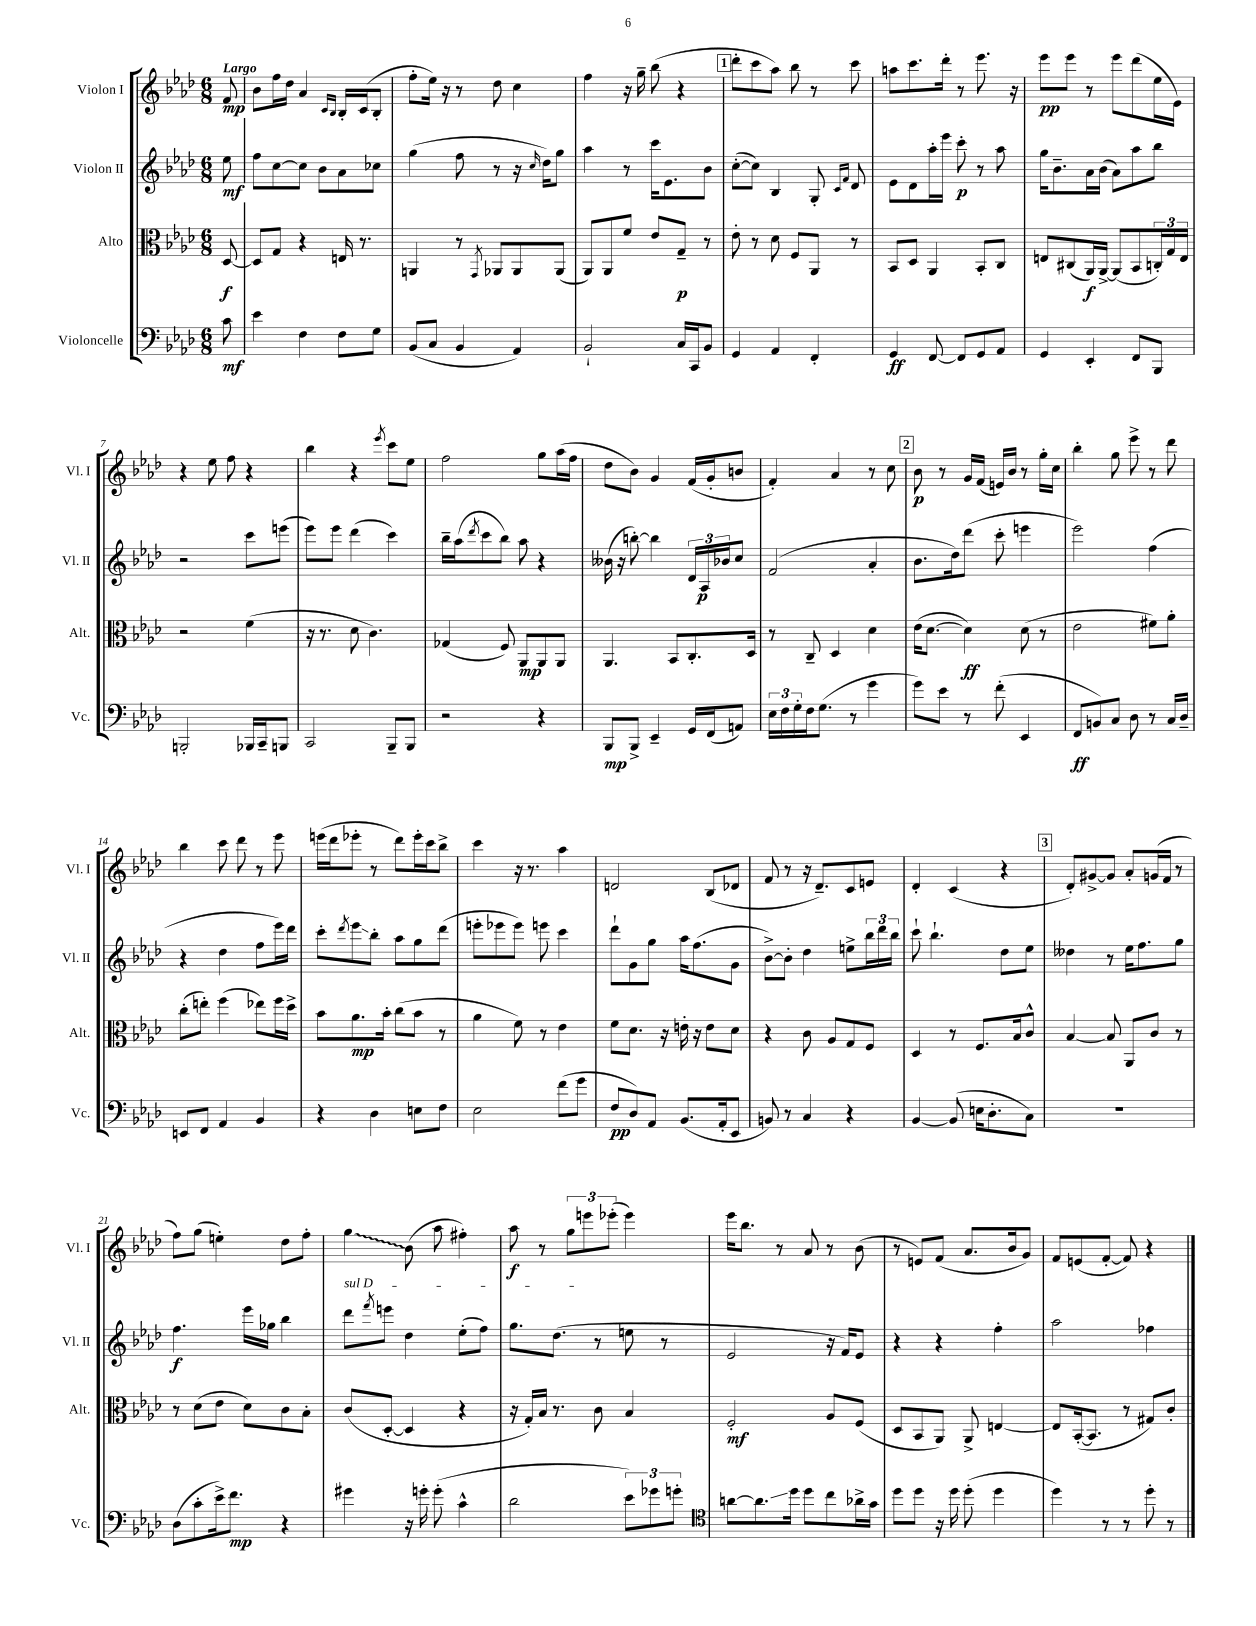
<<
\new StaffGroup <<
\new Staff = "s0" \with { instrumentName = "Violon I" shortInstrumentName = "Vl. I" } {
    \clef treble \key aes \major \numericTimeSignature \time 6/8 \partial 8 \tempo "Largo"
    f'8\mp |
    bes'8 f''16 des''16 aes'4 \grace { c'16 bes16 } bes16-. c'16( bes8-. |
    f''8-. ees''16) r16 r8 des''8 c''4 |
    f''4 r16 g''16-- bes''8( r4 |
    \mark \markup { \box "1" } des'''8-. c'''8 aes''8) bes''8 r8 c'''8 |
    a''8 c'''8. des'''16-. r8 ees'''8. r16 |
    ees'''8\pp ees'''8 r8 ees'''8 des'''8( ees''16 ees'16) |
    r4 ees''8 f''8 r4 |
    bes''4 r4 \acciaccatura { ees'''8 } c'''8 ees''8 |
    f''2 g''8 aes''16( f''16 |
    des''8 bes'8) g'4 f'16( g'16-. b'8 |
    f'4-.) aes'4 r8 c''8 |
    \mark \markup { \box "2" } bes'8\p r8 g'16 f'16( e'16) bes'16 r8 g''16-. c''16 |
    bes''4-. g''8 ees'''8-> r8 des'''8 |
    bes''4 c'''8 des'''8 r8 ees'''8 |
    e'''16( des'''16 ees'''8-. r8 des'''8) ees'''16-. c'''16 bes''8-> |
    c'''4 r16 r8. aes''4 |
    d'2 bes8( des'8 |
    f'8 r8 r16 des'8.--) c'8 e'8 |
    des'4-. c'4( r4 |
    \mark \markup { \box "3" } des'8-.) gis'8~-> gis'8 aes'8-. g'16( f'16 r8 |
    f''8) g''8( e''4-.) des''8 f''8-. |
    \once \override Glissando.style = #'zigzag g''4\glissando bes'8( aes''8 fis''4-.) |
    aes''8\f r8 \tuplet 3/2 { g''8 e'''8 ees'''8-.( } ees'''4) |
    ees'''16 bes''8. r8 aes'8 r8 bes'8( |
    r8 e'8) f'8( aes'8. bes'16 g'8) |
    f'8 e'8( f'8~-. f'8) r4 \bar "|." |
}
\new Staff = "s1" \with { instrumentName = "Violon II" shortInstrumentName = "Vl. II" } {
    \clef treble \key aes \major \numericTimeSignature \time 6/8 \partial 8
    ees''8\mf |
    f''8 c''8~ c''8 bes'8 aes'8 ces''8 |
    g''4( f''8 r8 r16 \grace { c''16 } des''16) g''8 |
    aes''4 r8 c'''16 ees'8. bes'8 |
    \mark \markup { \box "1" } c''8~-.( c''8) bes4 g8-. \grace { c'16 f'16 } des'8 |
    ees'8 des'8 aes''16-. ees'''16 c'''8-.\p r8 aes''8 |
    g''16 bes'8.-- aes'16 bes'16( aes'8) aes''8 bes''8 |
    r2 c'''8 e'''8( |
    ees'''8) ees'''8 des'''4( c'''4) |
    bes''16-- aes''16( \acciaccatura { des'''8 } c'''8 bes''8) aes''8 r4 |
    beses'16( r16 b''8~-.) b''4 \tuplet 3/2 { des'16 aes16\p bes'16 } c''8 |
    f'2( aes'4-. |
    \mark \markup { \box "2" } bes'8. des''16) des'''8( c'''8-. e'''4 |
    ees'''2) f''4( |
    r4 des''4 f''8 ees'''16) des'''16 |
    c'''8-. \acciaccatura { des'''8 } ees'''8\glissando bes''8-. aes''8 g''8 des'''8( |
    e'''8-. ees'''8 ees'''8) e'''8 c'''4 |
    des'''8-! g'8 g''8 aes''16 f''8.( g'8 |
    bes'8~->) bes'8-. des''4 e''8-> \tuplet 3/2 { bes''16 des'''16 bes''16 } |
    c'''8-! bes''4.-! des''8 ees''8 |
    \mark \markup { \box "3" } deses''4 r8 ees''16 f''8. g''8 |
    f''4.\f ees'''16 ges''16 bes''4 |
    \once \override TextSpanner.bound-details.left.text = \markup { \italic "sul D" } des'''8\startTextSpan \acciaccatura { f'''8 } e'''8 des''4 ees''8-.( f''8) |
    g''8. des''8.\stopTextSpan( r8 e''8 r8 |
    ees'2 r16 f'16) ees'8 |
    r4 r4 f''4-. |
    aes''2 fes''4 \bar "|." |
}
\new Staff = "s2" \with { instrumentName = "Alto" shortInstrumentName = "Alt." } {
    \clef alto \key aes \major \numericTimeSignature \time 6/8 \partial 8
    des8~\f |
    des8 g8 r4 e16 r8. |
    a,4 r8 \acciaccatura { g,8 } aes,8 aes,8 aes,8( |
    aes,8) aes,8 f'8 ees'8 g8--\p r8 |
    \mark \markup { \box "1" } ees'8-. r8 des'8 f8 aes,8 r8 |
    bes,8 des8 aes,4 bes,8-. c8 |
    e8 cis8( aes,16\f) aes,16~-> aes,8( bes,8 \tuplet 3/2 { c16-.) g16 e16 } |
    r2 f'4( |
    r16 r8. des'8 c'4.) |
    ges4( f8) aes,8\mp aes,8 aes,8 |
    aes,4. bes,8 c8.-. des16 |
    r8 c8-- des4 des'4 |
    \mark \markup { \box "2" } ees'16( des'8.~ des'4\ff) des'8( r8 |
    ees'2 fis'8) aes'8-. |
    c''8-.( e''8-.) f''4( ees''8) f''16 des''16-> |
    bes'8 aes'8.\mp bes'16-. c''8( bes'8 r8 |
    aes'4 f'8) r8 ees'4 |
    f'8 des'8. r16 e'16-. r16 e'8 des'8 |
    r4 c'8 aes8 g8 f8 |
    des4 r8 f8. bes16 c'8-^ |
    \mark \markup { \box "3" } bes4~ bes8 aes,8 c'8 r8 |
    r8 des'8( ees'8 des'8) c'8 bes8-. |
    c'8( des8~-. des4 r4 |
    r16 g16-.) bes16 r8. c'8 bes4 |
    f2-.\mf aes8 f8( |
    des8 bes,8 aes,8) aes,8-> e4~ |
    e8 bes,16~-.( bes,8. r8 gis8) c'8-. \bar "|." |
}
\new Staff = "s3" \with { instrumentName = "Violoncelle" shortInstrumentName = "Vc." } {
    \clef bass \key aes \major \numericTimeSignature \time 6/8 \partial 8
    c'8\mf |
    ees'4 f4 f8 g8 |
    bes,8( c8 bes,4 aes,4) |
    bes,2-! c16 c,16 bes,8 |
    \mark \markup { \box "1" } g,4 aes,4 f,4-. |
    g,4\ff f,8~ f,8 g,8 aes,8 |
    g,4 ees,4-. f,8 bes,,8 |
    b,,2-. bes,,16 c,16-- b,,8 |
    c,2 bes,,8-- bes,,8 |
    r2 r4 |
    bes,,8\mp bes,,8-> ees,4-- g,16 f,16( a,8) |
    \tuplet 3/2 { ees16 f16 g16-. } f16 g8.( r8 g'4 |
    \mark \markup { \box "2" } g'8) ees'8 r8 f'8-.( ees,4 |
    f,8\ff b,8) c8 des8 r8 c16 des16-- |
    e,8 f,8 aes,4 bes,4 |
    r4 des4 e8 f8 |
    ees2 f'8( g'8 |
    f8\pp des8) aes,8 bes,8.( aes,16-. ees,8 |
    b,8) r8 c4 r4 |
    bes,4~ bes,8( e16 des8.-. c8) |
    \mark \markup { \box "3" } R2. |
    des8( c'8-. ees'16->) f'8.\mp r4 |
    gis'4 r16 g'16-. g'8-.( c'4-^ |
    des'2 \tuplet 3/2 { ees'8) ges'8 g'8-. } |
    \clef tenor a'8~ a'8.\glissando des''16 des''8 c''8 aes'16-> g'16 |
    des''8 des''8 r16 des''16 des''8-.( des''4 |
    des''4) r8 r8 des''8-. r8 \bar "|." |
}
>>
>>
